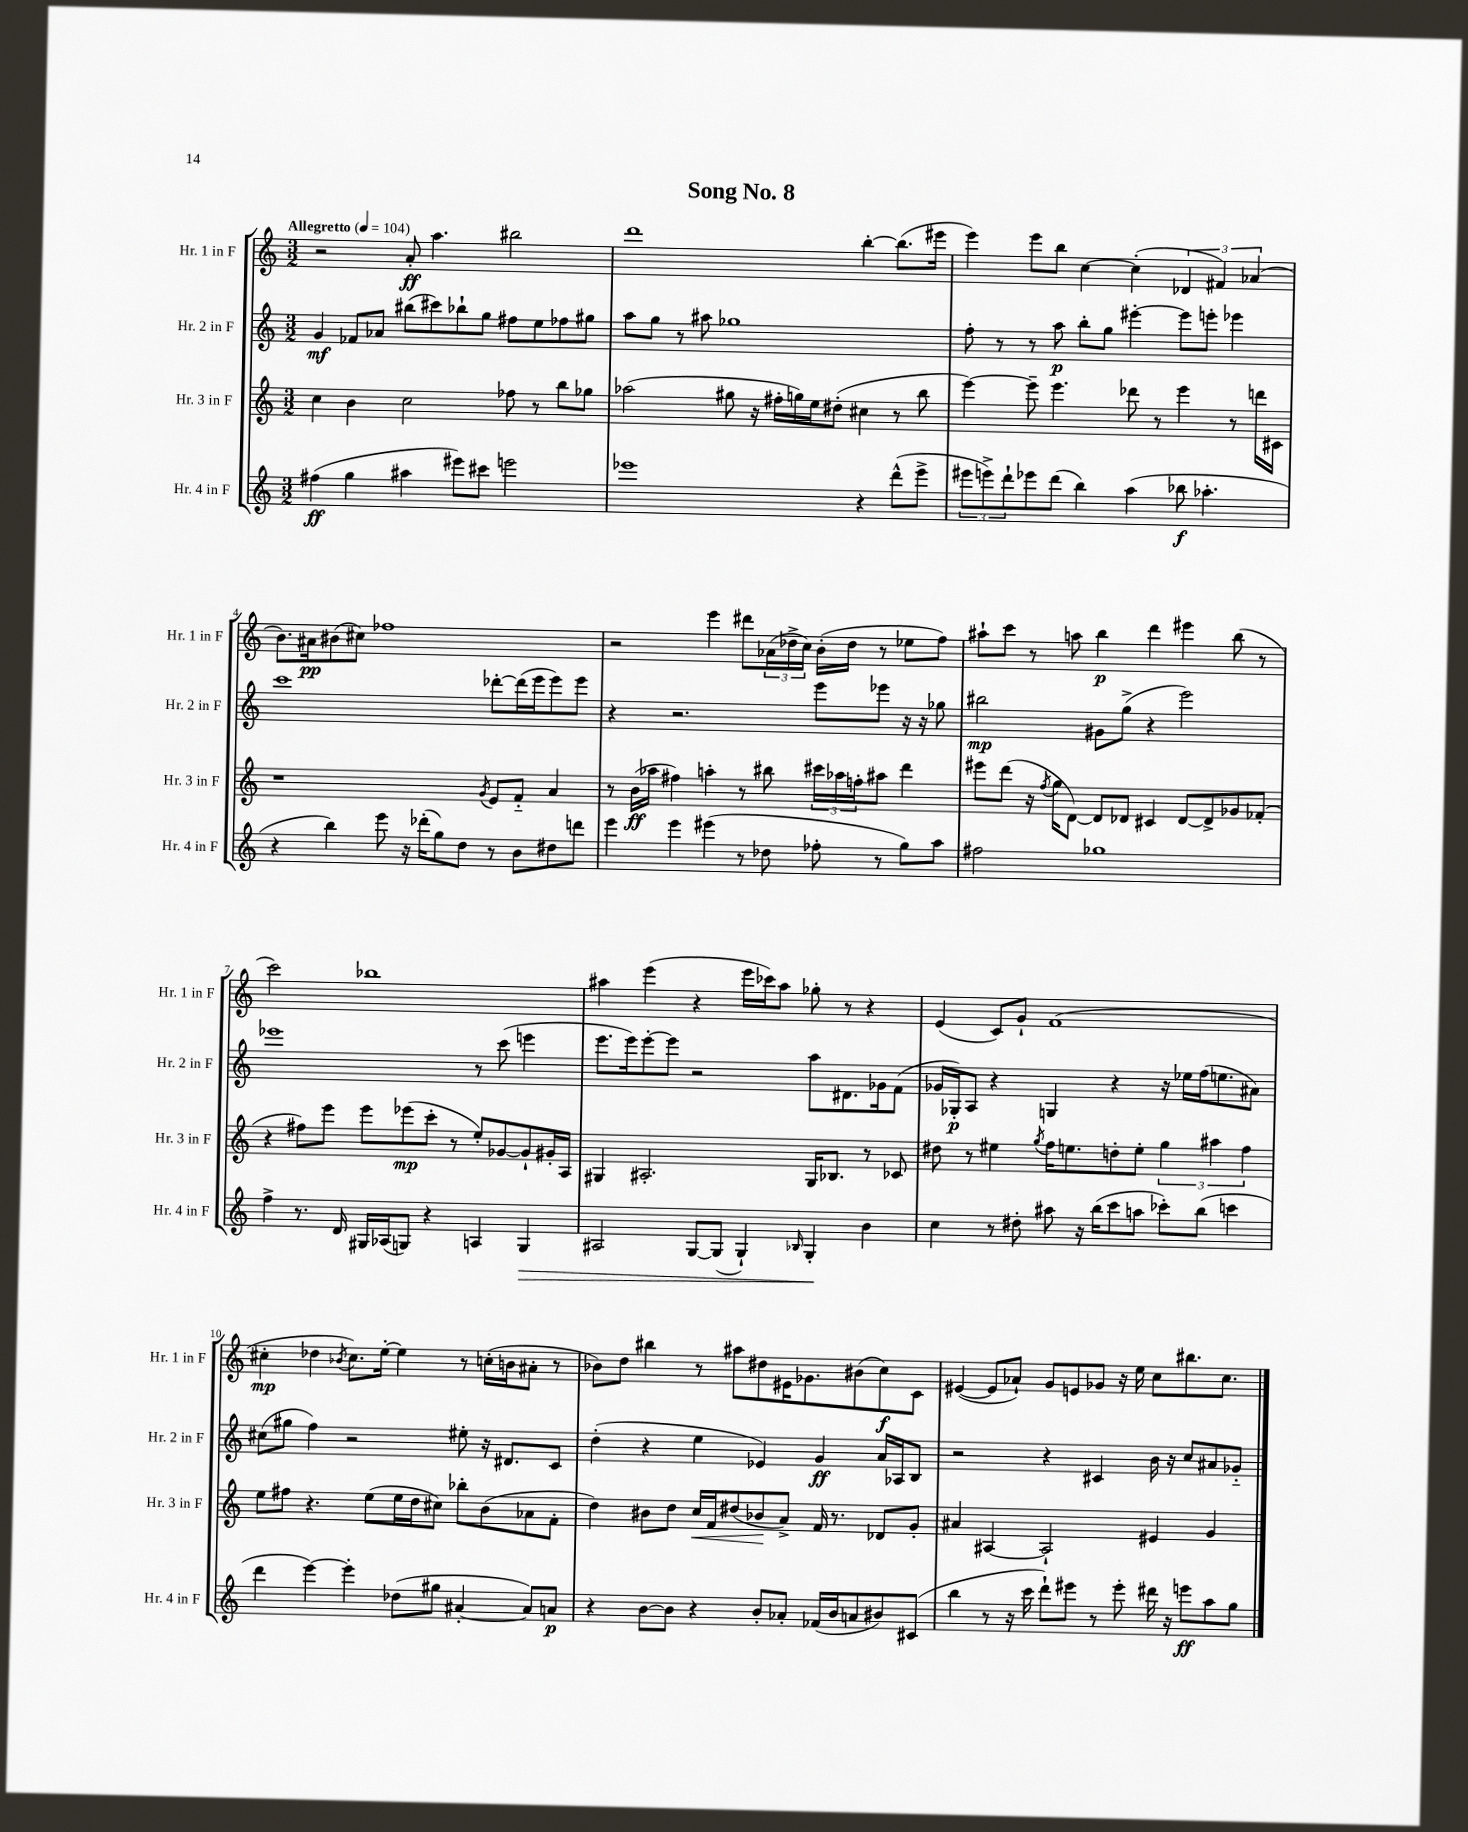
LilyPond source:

\header { title = "Song No. 8" }
<<
\new StaffGroup <<
\new Staff = "s0" \with { instrumentName = "Hr. 1 in F" shortInstrumentName = "Hr. 1 in F" } {
    \clef treble \key c \major \numericTimeSignature \time 3/2 \tempo "Allegretto" 4 = 104
    r2 a'8-.\ff a''4. bis''2 |
    d'''1 b''4~-. b''8.( eis'''16 |
    e'''4) e'''8 b''8 c''4~ c''4-.( \tuplet 3/2 { des'4 fis'4) aes'4( } |
    b'8.) ais'16\pp bis'8( cis''8) fes''1 |
    r2 e'''4 dis'''8 \tuplet 3/2 { aes'16( des''16-> c''16) } b'16-.( des''16 r8 ees''8 f''8) |
    ais''8-! c'''8 r8 a''8 b''4\p d'''4 eis'''4 b''8( r8 |
    c'''2) bes''1 |
    ais''4 e'''4( r4 e'''16 ces'''16) ais''8 ges''8-. r8 r4 |
    e'4( c'8) g'8-! f'1( |
    cis''4-.\mp des''4 \acciaccatura { bes'8 } cis''8.) e''16~-. e''4 r8 c''16-.( b'16 ais'8-. r8 |
    bes'8) d''8 bis''4 r8 ais''8 dis''8 eis'16 ges'8. bis'8( c''8\f) c'8 |
    eis'4~( eis'8 aes'8-!) g'8 e'8 ges'8 r16 e''16 c''8 bis''8. c''8. \bar "|." |
}
\new Staff = "s1" \with { instrumentName = "Hr. 2 in F" shortInstrumentName = "Hr. 2 in F" } {
    \clef treble \key c \major \numericTimeSignature \time 3/2
    g'4\mf fes'8 aes'8 bis''8( cis'''8) bes''8-! g''8 fis''8 e''8 fes''8 gis''8 |
    a''8 g''8 r8 ais''8 ges''1 |
    f''8-. r8 r8 a''8\p b''8-. g''8 eis'''4~-. eis'''8 e'''8-. ees'''4 |
    c'''1 des'''8~-. des'''16( e'''16 e'''8) e'''8 |
    r4 r2. e'''8 ees'''8 r16 r16 ges''8 |
    bis''2\mp gis'8 g''8->( r4 e'''2) |
    ees'''1 r8 c'''8( e'''4 |
    e'''8. e'''16) e'''8~-. e'''8 r2 a''8 dis'8. ges'16 f'8( |
    ges'16 ges16-.\p) a8 r4 g4 r4 r16 ees''16 f''16( e''8. ais'8) |
    cis''8( gis''8 f''4) r2 eis''8-. r16 dis'8. c'8 |
    d''4-.( r4 e''4 ees'4) g'4\ff a'16 aes16 b8 |
    r2 r4 cis'4 b'16 r16 c''8 ais'8 ges'8-_ \bar "|." |
}
\new Staff = "s2" \with { instrumentName = "Hr. 3 in F" shortInstrumentName = "Hr. 3 in F" } {
    \clef treble \key c \major \numericTimeSignature \time 3/2
    c''4 b'4 c''2 fes''8 r8 b''8 ges''8 |
    aes''2( gis''8 r16 fis''16-. g''16) e''16 dis''8-.( cis''4 r8 b''8 |
    e'''4~) e'''8-- e'''4. des'''8 r8 e'''4 r8 d'''16 cis'16 |
    r1 \acciaccatura { g'8 } e'8 f'8-_ a'4 |
    r8 b'16\ff( aes''16 fis''4) a''4-. r8 bis''8 \tuplet 3/2 { cis'''16 aes''16 f''16-. } ais''8 d'''4 |
    eis'''8 d'''8( r16 \acciaccatura { f''8 } g''16 d'8~) d'8 des'8 cis'4 des'8~ des'8-> ges'8 fes'8-.( |
    r4 fis''8) e'''8 e'''8 ees'''8\mp( c'''8-. r8 e''8-.) ges'8~ ges'8-! gis'16-. a16 |
    gis4 ais2.-. gis16 bes8. r8 ces'8 |
    dis''8 r8 eis''4 \acciaccatura { g''8 } f''16 e''8. d''8-. e''8-. \tuplet 3/2 { g''4 ais''4 f''4 } |
    e''8 fis''8 r4. e''8( e''16 d''16 cis''8) bes''8-. b'8( aes'8 f'8-. |
    d''4) bis'8 d''8 c''16\< f'16 dis''8( bes'8\! a'8->) f'16 r8. des'8 g'8-. |
    ais'4 ais4~ ais2-! eis'4 g'4 \bar "|." |
}
\new Staff = "s3" \with { instrumentName = "Hr. 4 in F" shortInstrumentName = "Hr. 4 in F" } {
    \clef treble \key c \major \numericTimeSignature \time 3/2
    fis''4\ff( g''4 ais''4 eis'''8) cis'''8 e'''2 |
    ees'''1 r4 d'''8-^( ees'''8-> |
    \tuplet 3/2 { eis'''8 e'''8->) d'''8-! } ees'''8 d'''8( b''4) a''4( bes''8\f aes''4.-. |
    r4 b''4) e'''8 r16 des'''16-.( g''8) d''8 r8 b'8 dis''8 d'''8 |
    e'''4 e'''4 eis'''4( r8 des''8 fes''8-. r8 g''8) a''8 |
    fis''2 ges''1 |
    f''4-> r8. d'16 gis16 aes16( g8) r4 a4 g4\> |
    ais2 g8~ g8( g4-!) \grace { bes16 } g4-.\! b'4 |
    c''4 r8 dis''8-. ais''8 r16 b''16( c'''8 a''8 ces'''8-.) b''8( c'''4 |
    d'''4 e'''4~) e'''4-. des''8( gis''8 ais'4~-. ais'8) a'8\p |
    r4 b'8~ b'8 r4 b'8-. aes'8-. fes'16( b'16 a'8 bis'8) cis'8( |
    b''4 r8 r16 c'''16 d'''8-!) eis'''8 r8 eis'''8-. dis'''16 r16 e'''8\ff a''8 g''8 \bar "|." |
}
>>
>>
